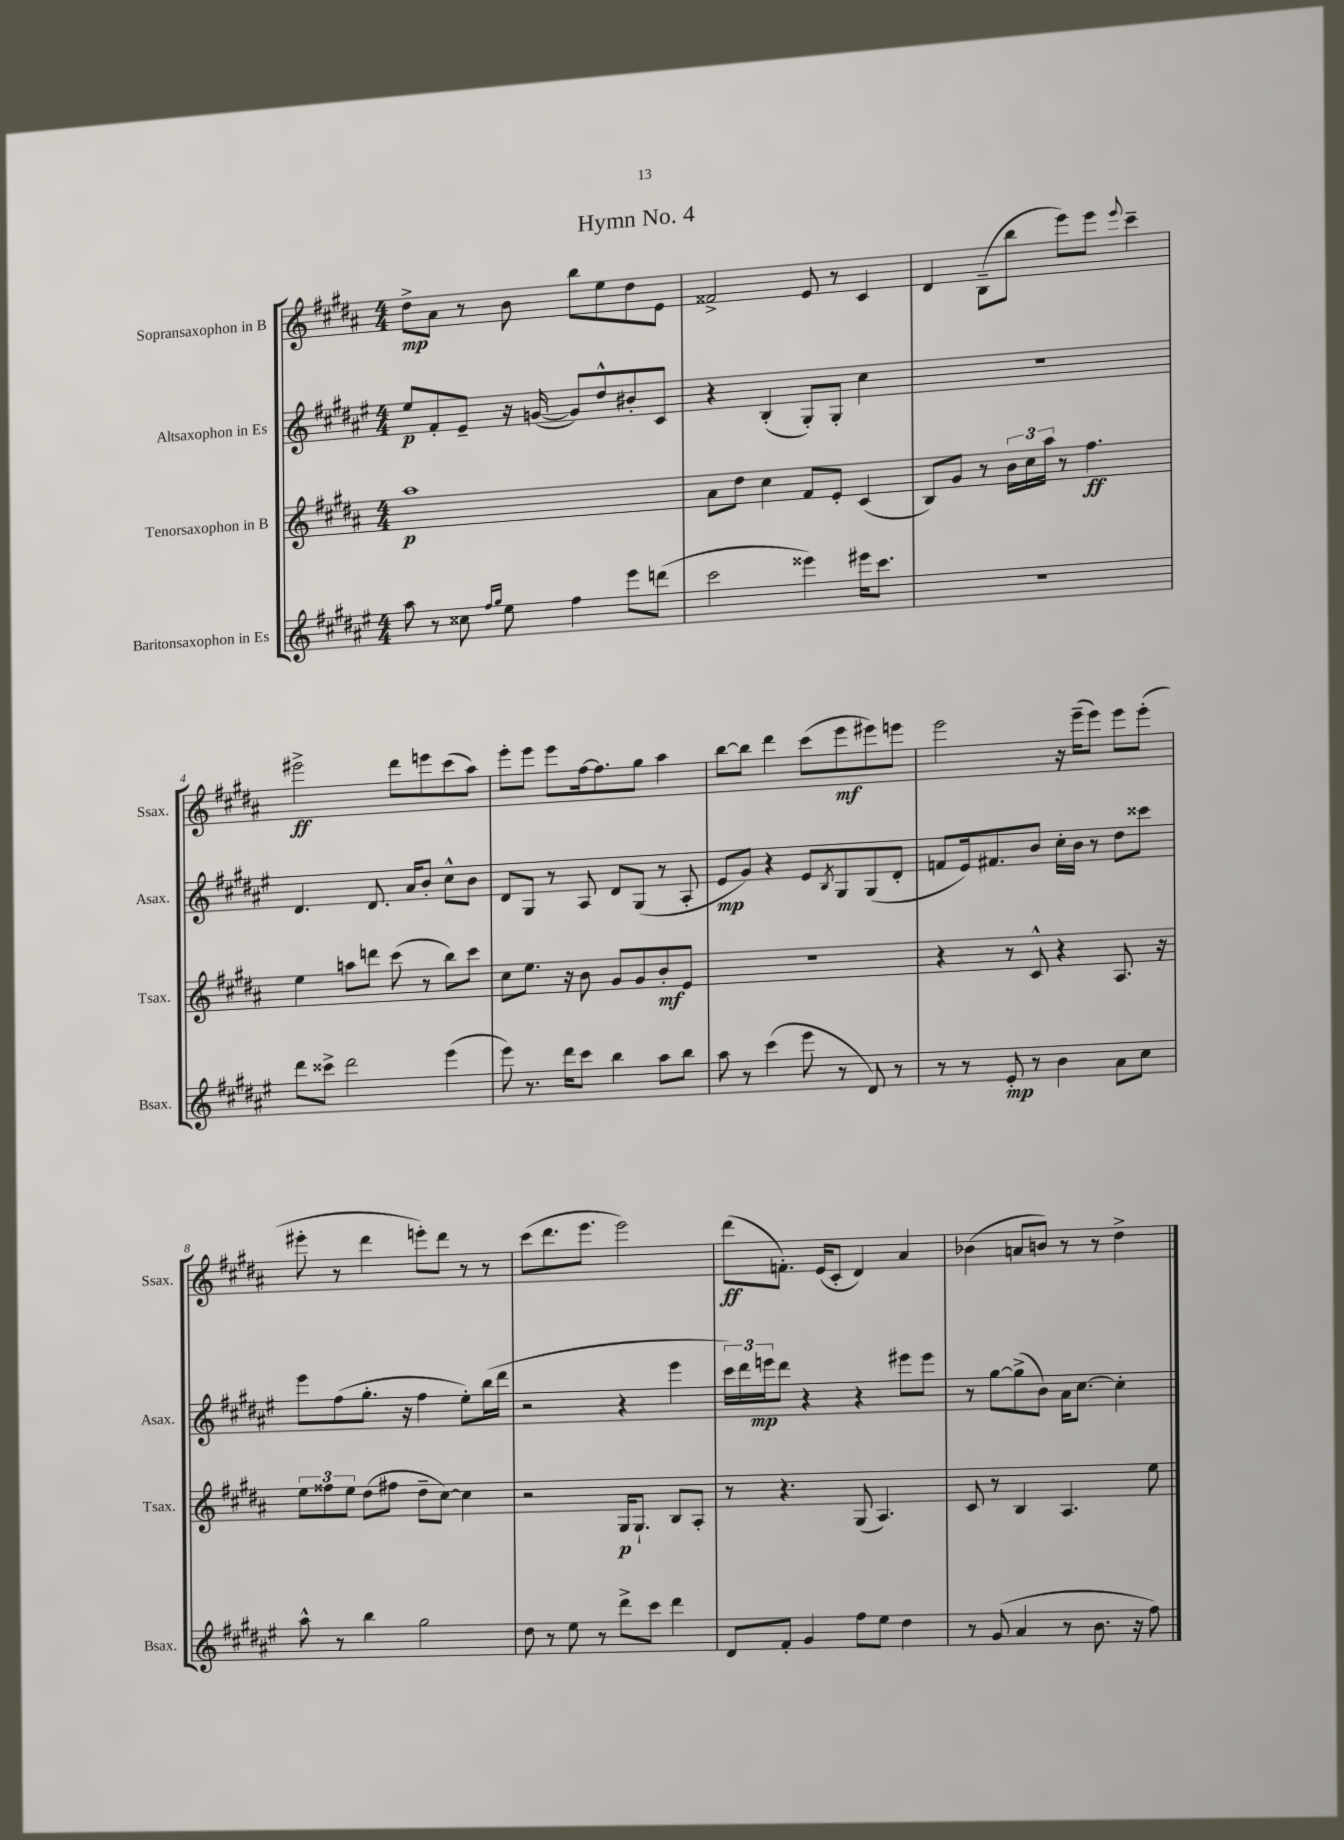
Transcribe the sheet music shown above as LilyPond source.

\header { title = "Hymn No. 4" }
<<
\new StaffGroup <<
\new Staff = "s0" \with { instrumentName = "Sopransaxophon in B" shortInstrumentName = "Ssax." } {
    \clef treble \key b \major \numericTimeSignature \time 4/4
    dis''8->\mp ais'8 r8 b'8 b''8 e''8 dis''8 e'8 |
    fisis'2-> e'8 r8 cis'4 |
    dis'4 b8--( b''8 e'''8) e'''8 \appoggiatura { e'''8 } cis'''4-- |
    eis'''2->\ff dis'''8 e'''8 cis'''8( ais''8) |
    e'''8-. e'''8 e'''8 fis''16~ fis''8. gis''8 ais''4 |
    b''8~ b''8 dis'''4 cis'''8( e'''8\mf eis'''8) e'''8 |
    e'''2 r16 e'''16--( e'''8) e'''8 e'''8-.( |
    eis'''8-. r8 dis'''4 e'''8-.) dis'''8 r8 r8 |
    cis'''8( dis'''8. e'''8. e'''2) |
    dis'''8\ff( f'8.-.) e'16( cis'8-. dis'4) ais'4 |
    bes'4( a'8 b'8) r8 r8 dis''4-> \bar "|." |
}
\new Staff = "s1" \with { instrumentName = "Altsaxophon in Es" shortInstrumentName = "Asax." } {
    \clef treble \key fis \major \numericTimeSignature \time 4/4
    eis''8\p fis'8-. eis'8-- r16 g'16~( g'8) dis''8-^ bis'8-. cis'8 |
    r4 b4-.( gis8-.) gis8-. cis''4 |
    R1 |
    dis'4. dis'8. ais'16 b'8-. cis''8-^ b'8 |
    dis'8 gis8 r8 ais8 dis'8 gis8( r8 ais8-. |
    eis'8\mp gis'8) r4 eis'8 \acciaccatura { b8 } gis8 gis8( dis'8-. |
    f'8 eis'16) fis'8. b'8 cis''16-. b'16 r8 dis''8 cisis'''8 |
    eis'''8 fis''8( gis''8.-. r16 fis''4 eis''8-.) b''16( dis'''16 |
    r2 r4 eis'''4 |
    \tuplet 3/2 { cis'''16) dis'''16 e'''16\mp } dis'''8 r4 r4 eis'''8 eis'''8 |
    r8 gis''8~ gis''8->( b'8) ais'16 cis''8.~ cis''4-. \bar "|." |
}
\new Staff = "s2" \with { instrumentName = "Tenorsaxophon in B" shortInstrumentName = "Tsax." } {
    \clef treble \key b \major \numericTimeSignature \time 4/4
    ais''1\p |
    ais'8 dis''8 cis''4 fis'8 e'8-. cis'4( |
    b8) gis'8 r8 \tuplet 3/2 { b'16 cis''16 ais''16 } r8 fis''4.\ff |
    e''4 a''8 d'''8 cis'''8( r8 b''8) cis'''8 |
    cis''8 e''8. r16 b'8 gis'8 gis'8 b'8-.\mf e'8 |
    R1 |
    r4 r8 cis'8-^ r4 ais8. r16 |
    \tuplet 3/2 { e''8 fisis''8 e''8 } dis''8( fis''8 dis''8-- cis''8~) cis''4 |
    r2 gis16\p gis8.-! b8 ais8-. |
    r8 r4. gis8( ais4.) |
    cis'8 r8 b4 ais4. e''8 \bar "|." |
}
\new Staff = "s3" \with { instrumentName = "Baritonsaxophon in Es" shortInstrumentName = "Bsax." } {
    \clef treble \key fis \major \numericTimeSignature \time 4/4
    ais''8 r8 cisis''8 \grace { fis''16 gis''16 } eis''8 fis''4 eis'''8 d'''8( |
    cis'''2 eisis'''4) eis'''16 cis'''8. |
    R1 |
    dis'''8 cisis'''8-> dis'''2 eis'''4( |
    eis'''8) r8. dis'''16 cis'''8 b''4 ais''8 b''8 |
    ais''8 r8 cis'''4( eis'''8 r8 dis'8) r8 |
    r8 r8 eis'8-.\mp r8 b'4 ais'8 cis''8 |
    ais''8-^ r8 b''4 gis''2 |
    dis''8 r8 eis''8 r8 dis'''8-> cis'''8 dis'''4 |
    dis'8 fis'8-. gis'4 fis''8 eis''8 dis''4 |
    r8 gis'8( ais'4 r8 b'8. r16 fis''8) \bar "|." |
}
>>
>>
